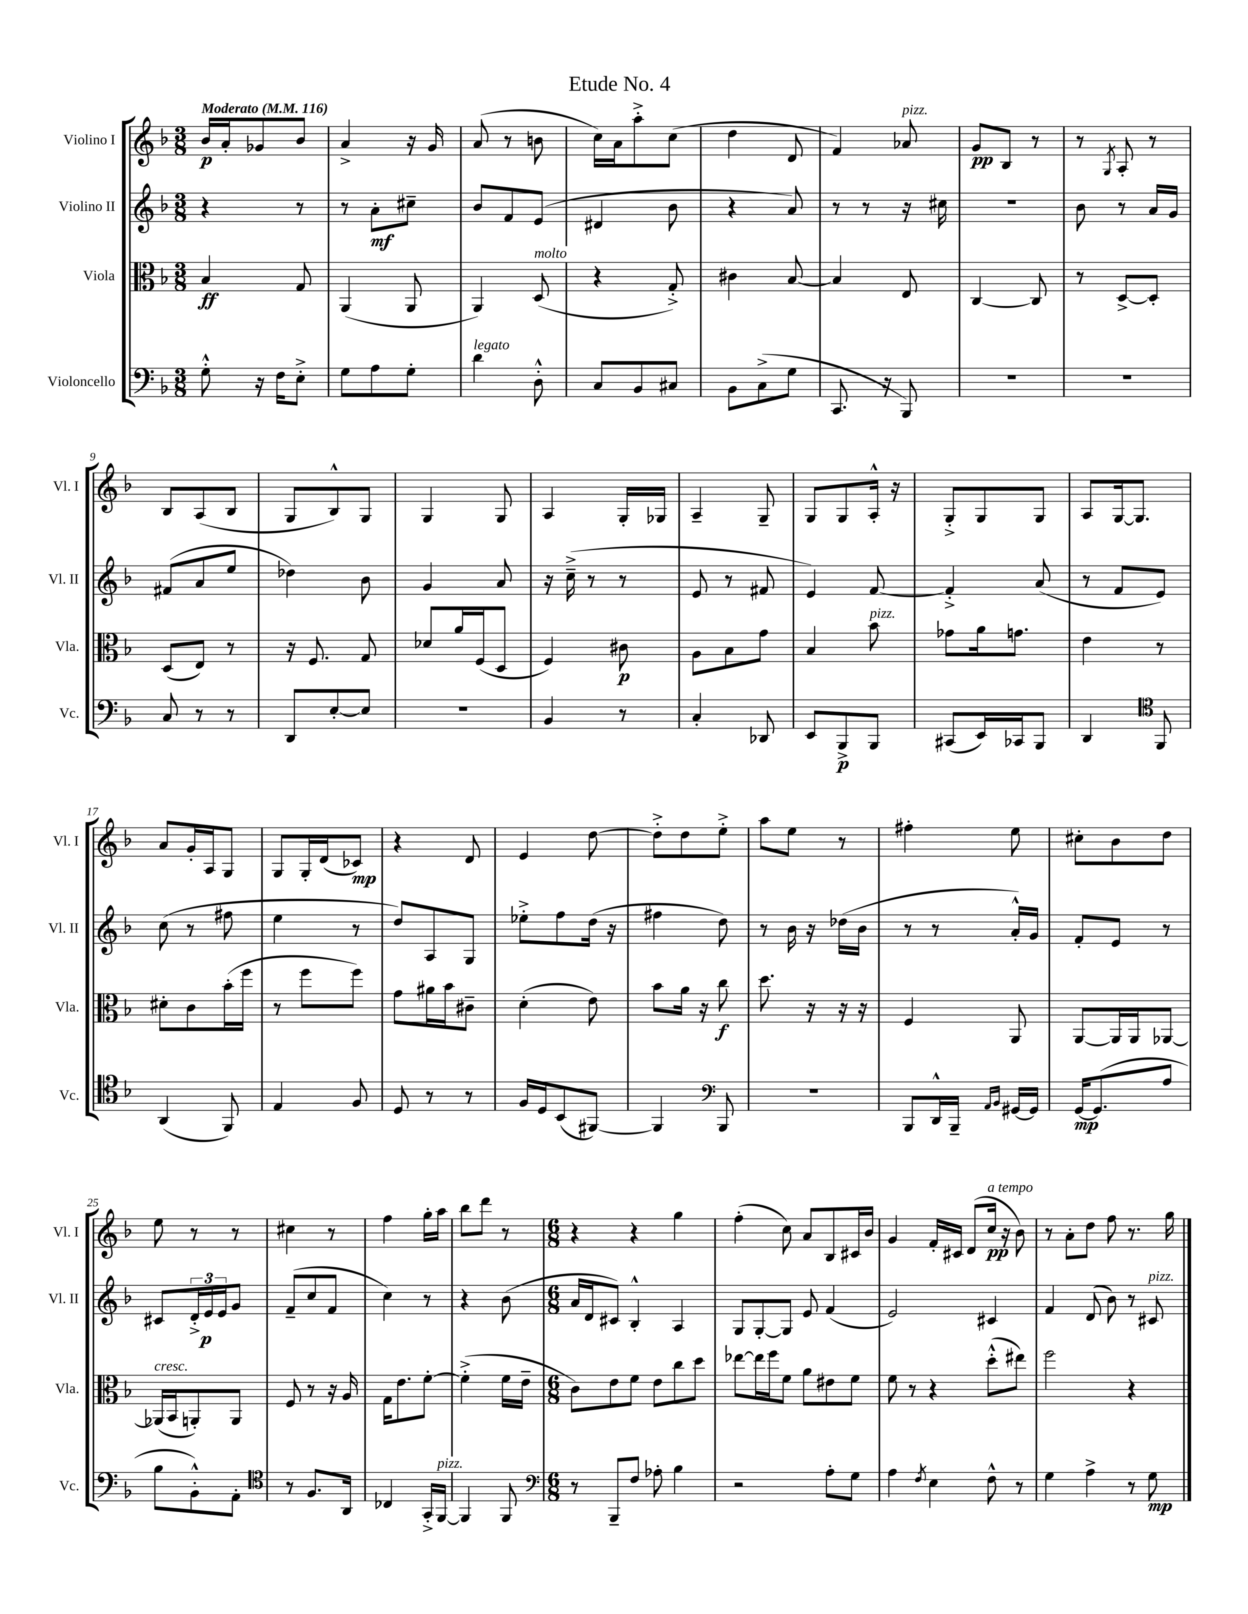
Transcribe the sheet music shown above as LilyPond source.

\header { title = "Etude No. 4" }
<<
\new StaffGroup <<
\new Staff = "s0" \with { instrumentName = "Violino I" shortInstrumentName = "Vl. I" } {
    \clef treble \key f \major \numericTimeSignature \time 3/8 \tempo "Moderato" 4 = 116
    bes'16\p a'16-. ges'8 bes'8 |
    a'4-> r16 g'16 |
    a'8( r8 b'8 |
    c''16) a'16 a''8-.-> c''8( |
    d''4 d'8 |
    f'4) aes'8^\markup { \italic "pizz." } |
    g'8\pp bes8 r8 |
    r8 \acciaccatura { g8 } a8-. r8 |
    bes8 a8( bes8 |
    g8 bes8-^) g8 |
    g4 g8 |
    a4 g16-. ges16 |
    a4-- g8-- |
    g8 g8 a16-.-^ r16 |
    g8-.-> g8 g8 |
    a8 g16~ g8. |
    a'8 g'16-. a16 g8 |
    g8 g16-. d'16( ces'8\mp) |
    r4 d'8 |
    e'4 d''8~ |
    d''8-.-> d''8 e''8-.-> |
    a''8 e''8 r8 |
    fis''4-. e''8 |
    cis''8-. bes'8 d''8 |
    e''8 r8 r8 |
    cis''4 r8 |
    f''4 g''16-. a''16 |
    bes''8 d'''8 r8 |
    \numericTimeSignature \time 6/8 r4 r4 g''4 |
    f''4-.( c''8) a'8 bes8 cis'16 bes'16 |
    g'4 f'16-. cis'16 d'8( c''16\pp^\markup { \italic "a tempo" } r16 bes'8) |
    r8 a'8-. d''8 f''8 r8. g''16 \bar "|." |
}
\new Staff = "s1" \with { instrumentName = "Violino II" shortInstrumentName = "Vl. II" } {
    \clef treble \key f \major \numericTimeSignature \time 3/8
    r4 r8 |
    r8 a'8-.\mf cis''8-- |
    bes'8 f'8 e'8( |
    dis'4 bes'8 |
    r4 a'8) |
    r8 r8 r16 cis''16 |
    R4. |
    bes'8 r8 a'16 g'16 |
    fis'8( a'8 e''8 |
    des''4) bes'8 |
    g'4 a'8 |
    r16 c''16--->( r8 r8 |
    e'8 r8 fis'8 |
    e'4) f'8~ |
    f'4-.-> a'8( |
    r8 f'8 e'8) |
    c''8( r8 fis''8 |
    e''4 r8 |
    d''8) a8 g8 |
    ees''8-.-> f''8 d''16( r16 |
    fis''4 d''8) |
    r8 bes'16 r16 des''16( bes'16 |
    r8 r8 a'16-.-^) g'16 |
    f'8-. e'8 r8 |
    cis'8 \tuplet 3/2 { d'16-.-> e'16\p e'16 } g'8 |
    f'8--( c''8 f'8 |
    c''4) r8 |
    r4 bes'8( |
    \numericTimeSignature \time 6/8 a'16 d'16 cis'8) bes4-.-^ a4 |
    g8 g8~-. g8 e'8 f'4( |
    e'2) cis'4 |
    f'4 d'8( bes'8) r8 cis'8^\markup { \italic "pizz." } \bar "|." |
}
\new Staff = "s2" \with { instrumentName = "Viola" shortInstrumentName = "Vla." } {
    \clef alto \key f \major \numericTimeSignature \time 3/8
    bes4\ff g8 |
    a,4( a,8 |
    a,4) d8^\markup { \italic "molto" }( |
    r4 g8-.->) |
    cis'4 bes8~ |
    bes4 e8 |
    c4~ c8 |
    r8 d8~-> d8-. |
    d8( e8) r8 |
    r16 f8. g8 |
    des'8 a'16 f16( d8 |
    f4) cis'8\p |
    a8 bes8 g'8 |
    bes4 bes'8^\markup { \italic "pizz." } |
    ges'8 a'16 g'8. |
    e'4 r8 |
    dis'8-. c'8 bes'16-.( f''16 |
    r8 f''8 f''8) |
    g'8 ais'16 bes'16 cis'8-- |
    d'4-.( e'8) |
    bes'8 a'16 r16 c''8\f |
    d''8. r16 r16 r16 |
    f4 a,8 |
    a,8~ a,16 a,16 aes,8~ |
    aes,16^\markup { \italic "cresc." }( bes,16 a,8-.) a,8 |
    f8 r8 r16 a16 |
    g16 e'8. f'8~-. |
    f'4-.->( f'16 e'16-- |
    \numericTimeSignature \time 6/8 c'8) e'8 f'8 e'8 c''8 d''8 |
    ees''8~ ees''16 f''16 f'8 a'8 eis'8 f'8 |
    f'8 r8 r4 d''8-.-^( eis''8) |
    f''2 r4 \bar "|." |
}
\new Staff = "s3" \with { instrumentName = "Violoncello" shortInstrumentName = "Vc." } {
    \clef bass \key f \major \numericTimeSignature \time 3/8
    g8-.-^ r16 f16 e8-.-> |
    g8 a8 g8-. |
    d'4^\markup { \italic "legato" } d8-.-^ |
    c8 bes,8 cis8 |
    bes,8 c8->( g8 |
    c,8. r16 bes,,8) |
    R4. |
    R4. |
    c8 r8 r8 |
    d,8 e8~-. e8 |
    R4. |
    bes,4 r8 |
    c4-. des,8 |
    e,8 bes,,8->\p bes,,8 |
    cis,8( e,16) ces,16 bes,,8 |
    d,4 \clef tenor f,8 |
    a,4( f,8) |
    e4 f8 |
    d8 r8 r8 |
    f16 d16 bes,8( fis,8~) |
    fis,4 \clef bass bes,,8 |
    R4. |
    bes,,8 d,16-^ bes,,16-- \grace { a,16 bes,16 } gis,16~ gis,16 |
    g,16~\mp g,8.( a8 |
    bes8 bes,8-.-^) a,8-. |
    \clef tenor r8 f8. a,16 |
    ces4 g,16-.-> f,16~^\markup { \italic "pizz." } |
    f,4 f,8 |
    \numericTimeSignature \time 6/8 \clef bass r8 bes,,8-- f8 aes8-. bes4 |
    r2 a8-. g8 |
    a4 \acciaccatura { f8 } e4 f8-^ r8 |
    g4 a4-> r8 g8\mp \bar "|." |
}
>>
>>
